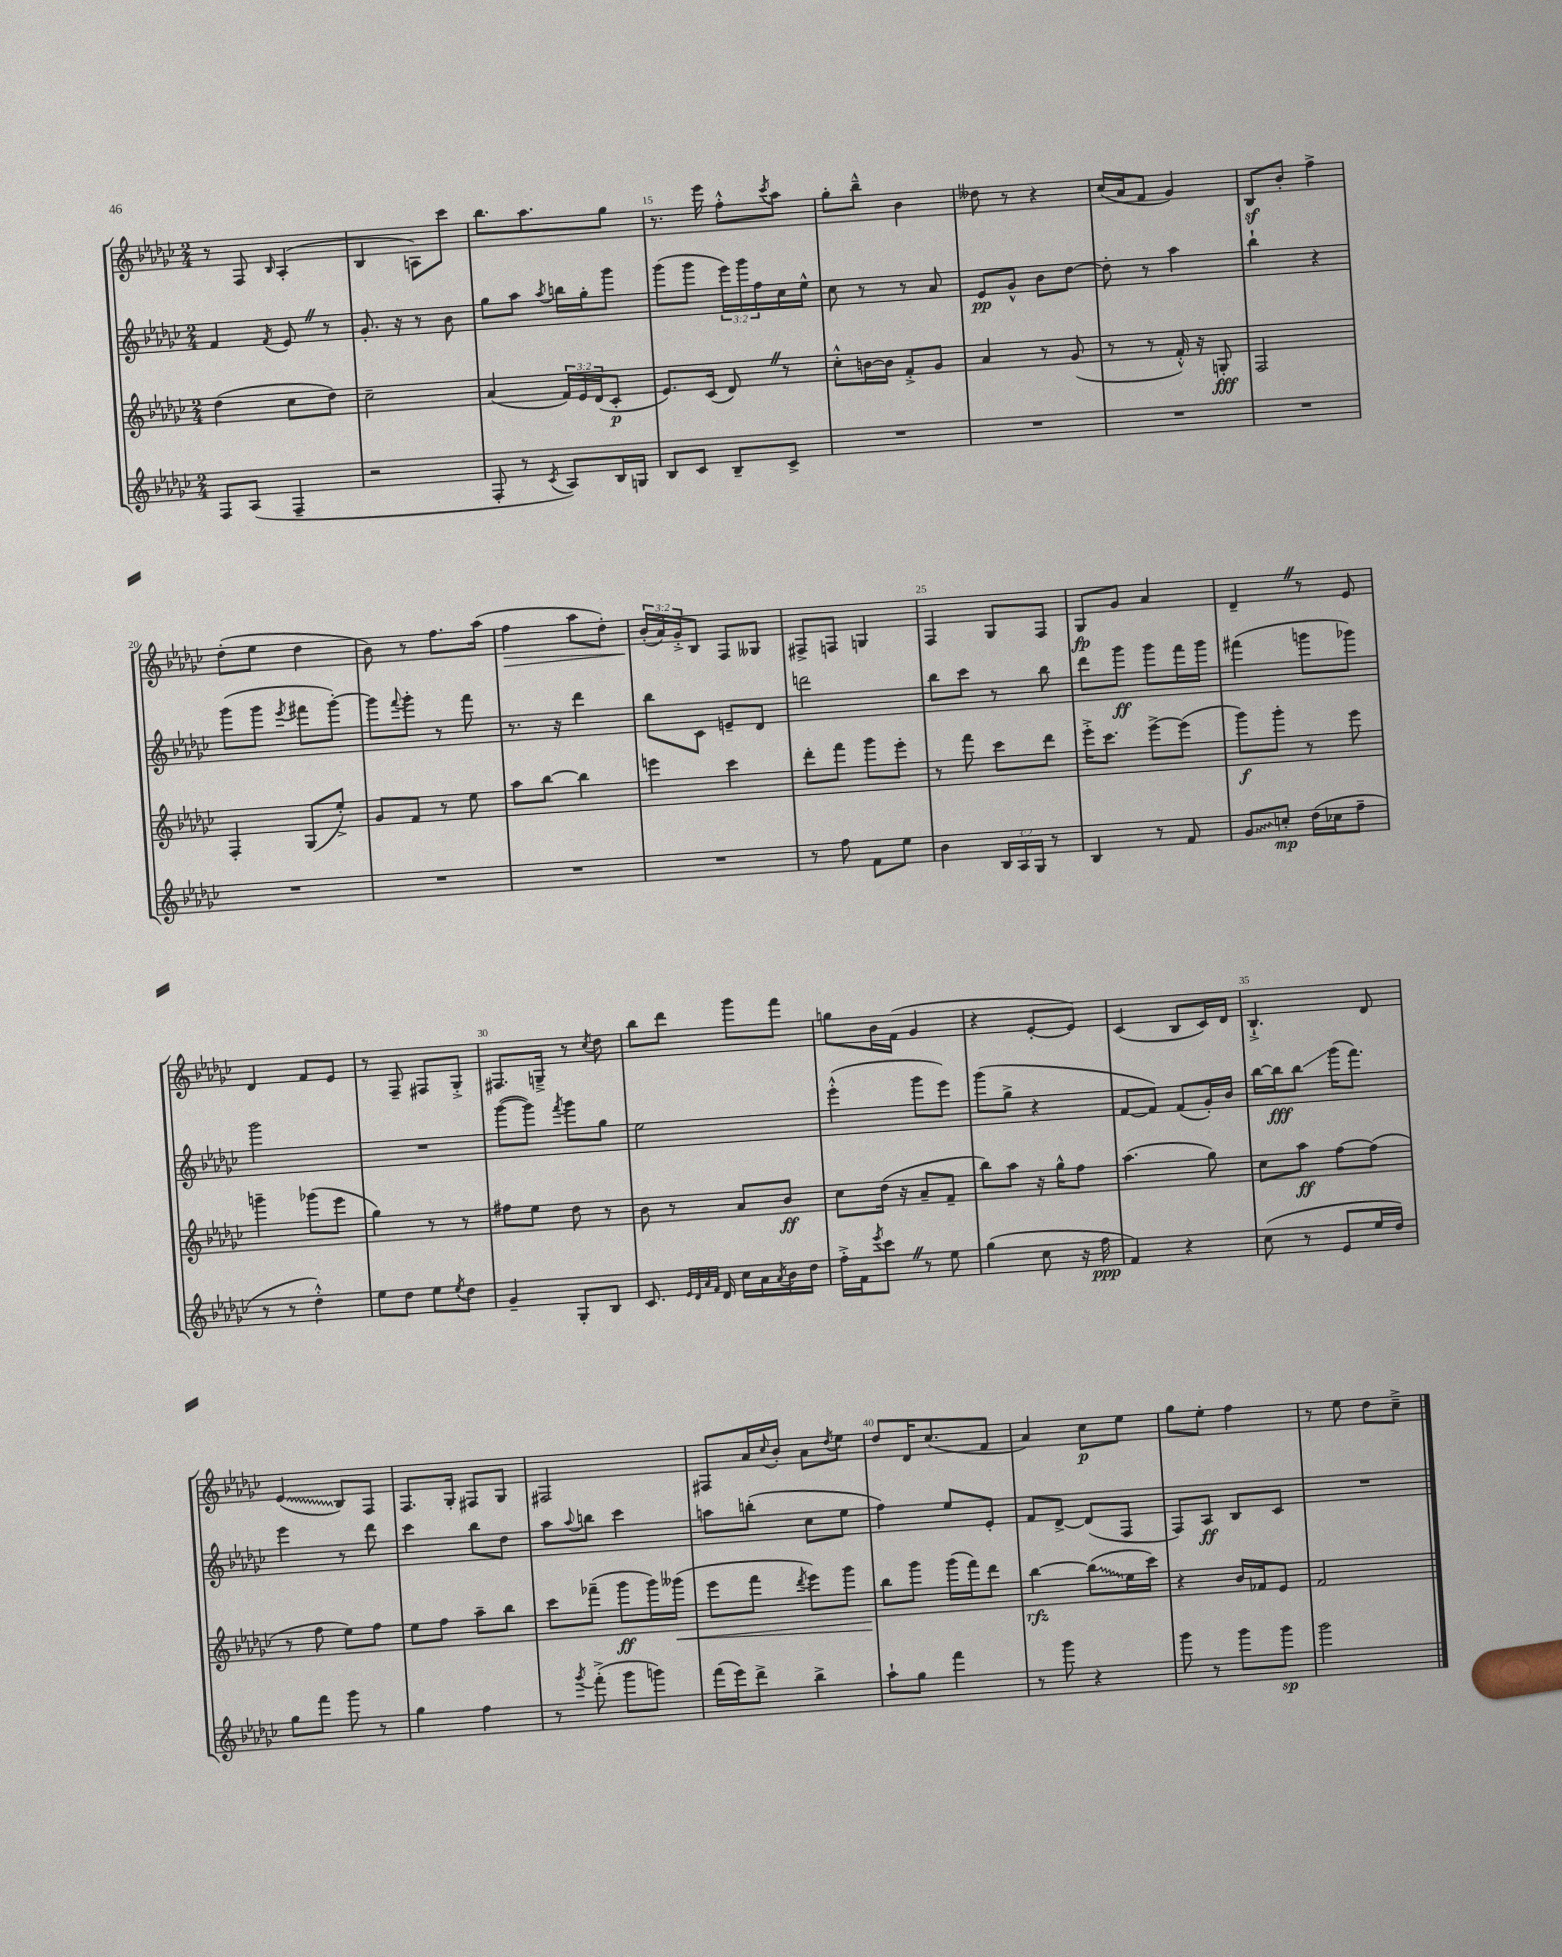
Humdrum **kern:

**kern	**kern	**kern	**kern
*staff4	*staff3	*staff2	*staff1
*clefG2	*clefG2	*clefG2	*clefG2
*k[b-e-a-d-g-c-]	*k[b-e-a-d-g-c-]	*k[b-e-a-d-g-c-]	*k[b-e-a-d-g-c-]
*M2/4	*M2/4	*M2/4	*M2/4
8F	(4dd-	4f	8r
(8A-	.	.	8F
.	.	8qf	16qqB-
4F~	8cc-	8e-	(4A-'
.	8dd-)	8r	.
=	=	=	=
2r	2cc-~	8.g-'	4B-
.	.	16r	.
.	.	8r	8A)
.	.	8b-	8ccc-
=	=	=	=
8F'	(4a-	8gg-	8.bb-
8r	.	8aa-	.
.	.	.	8.aa-
8qc-	.	8qaa-	.
8A-)	24f)	16bb	.
.	24e-	.	.
.	.	16gg-'	.
.	(24d-	.	.
16B-	8c-'	8ggg-	8gg-
16G	.	.	.
=	=	=	=
8B-	8.e-)	(8ggg-	8.r
8c-	.	8ggg-	.
.	(16c-	.	16eee-
8B-~	8d-)	24eee-)	8ff'^^
.	.	24ggg-	.
.	.	24ff	.
.	.	.	8qccc-
8c-^	8r	16cc-	8aa-
.	.	16ee-^^	.
=	=	=	=
2r	8cc-'^^	8cc-	8gg-'
.	[16b	8r	8bb-~^^
.	16b]	.	.
.	8f'^	8r	4b-
.	8g-	8a-	.
=	=	=	=
2r	4a-	8e-	8dd--
.	.	8g-^^	8r
.	8r	8b-	4r
.	(8g-	[8dd-	.
=	=	=	=
2r	8r	8dd-']	(16cc-
.	.	.	16a-
.	8r	8r	8f
.	16f'^^)	4aa-	4g-)
.	16r	.	.
.	8G'	.	.
=	=	=	=
2r	2F	4bb-`	8B-
.	.	.	8b-'
.	.	4r	4ff^
=	=	=	=
2r	4F'	(8ggg-	(8dd-'
.	.	8ggg-	8ee-
.	.	8qeee-	.
.	(8G-	8fff#	4dd-
.	8ee-'^)	[8ggg-')	.
=	=	=	=
2r	8g-	8ggg-]	8b-)
.	.	8qqfff	.
.	8f	8ggg-'	8r
.	8r	8r	8.ff
.	8ee-	8fff	.
.	.	.	(16aa-
=	=	=	=
2r	8aa-	8.r	4ff
.	[8bb-	.	.
.	.	16r	.
.	4bb-]	4ddd-	8aa-
.	.	.	8dd-')
=	=	=	=
2r	4eee	8bb-	(24b-'
.	.	.	24a-)
.	.	.	24g-'^
.	.	8c-	8B-
.	4ccc-	8e~	8F
.	.	8d-	8G--
=	=	=	=
8r	8ddd-'	2ddd	8F#^
8ff	8fff	.	8F
8f	8ggg-	.	4G
8ee-	8eee-'	.	.
=	=	=	=
4b-	8r	8bb-	4F
.	8fff	8ccc-	.
24B-	8ccc-	8r	8G-
24A-	.	.	.
24G-	.	.	.
8r	8ddd-	8bb-	8F
=	=	=	=
4B-	16eee-'^	8ddd-	8G-
.	8.ccc-	.	.
.	.	8ggg-	8g-
8r	[8eee-^	8ggg-	4a-
8f	(8eee-]	16fff	.
.	.	16ggg-	.
=	=	=	=
8g-	8ggg-)	(4fff#	4d-~
8cc'	8ggg-'	.	.
(16dd-	8r	8ggg	8r
16cc-	.	.	.
8ff~	8eee-	8ggg-)	8e-
=	=	=	=
8r	4ggg~	2ggg-	4d-
8r	.	.	.
4dd-'^^)	(8ggg-	.	8f
.	8eee-	.	8e-
=	=	=	=
8ee-	4gg-)	2r	8r
8dd-	.	.	8F~
8ee-	8r	.	8F#
8qee-	.	.	.
8dd-	8r	.	8G-'^
=	=	=	=
4g-~	8ff#	([8ggg-	8.F#
.	8ee-	8ggg-])	.
.	.	.	16G~^
.	.	8qfff	.
8G-'	8dd-	8ggg-	8r
.	.	.	8qcc-
8B-	8r	8gg-	8dd-
=	=	=	=
8.c-	8b-	2ee-	8bb-
.	8r	.	8ddd-
32qqe-	.	.	.
32qqd-	.	.	.
32qqa-	.	.	.
32qqf	.	.	.
16d-	.	.	.
16cc-	8a-	.	8ggg-
16a-	.	.	.
8qa-	.	.	.
16b-	8b-	.	8fff
16dd-	.	.	.
=	=	=	=
16ff'^	8cc-	(4eee-'^^	8gg
16f	.	.	.
8qeee-	.	.	.
8ccc-	(16dd-	.	16b-
.	16r	.	(16f
8r	8a-~	8ggg-	4g-
8ee-	8f~	8eee-)	.
=	=	=	=
(4gg-	8bb-)	(8ggg-	4r
.	8aa-	8gg-^	.
8cc-	16r	4r	[8e-'
.	16gg-^^	.	.
16r	8ff	.	8e-])
16ff	.	.	.
=	=	=	=
4f)	(4.aa-	[8f	(4c-
.	.	8f])	.
4r	.	(8f	8B-
.	8gg-)	16g-')	16c-)
.	.	16b-	16d-
=	=	=	=
(8cc-	8cc-	[16bb-	4.B-`^
.	.	16bb-]	.
8r	8aa-	8bb-	.
8e-	[8ff	(16ggg-	.
.	.	8.fff)	.
16ee-	(8ff]	.	8d-
16dd-)	.	.	.
=	=	=	=
8gg-	8r	4eee-	(4e-
8fff	8ff	.	.
8ggg-	8ee-)	8r	8B-)
8r	8ff	8ddd-	8F
=	=	=	=
4gg-	8ee-	4ccc-	8.F
.	8ff	.	.
.	.	.	16G-'
4ff	8aa-~	8bb-	8F#
.	8bb-	8dd-	8G-
=	=	=	=
8r	8ccc-	8aa-	2F#
8qggg-	.	8qqaa-	.
(8fff'^	(8fff-~	8bb	.
8ggg-	8ggg-	4ccc-	.
8ggg)	16ggg-)	.	.
.	(16ggg--	.	.
=	=	=	=
(16fff	8eee-	8aa	8F#
16eee-)	.	.	.
8ddd-^	8fff	(8bb'	16a-
.	.	.	8qqcc-
.	.	.	16b-'
.	8qddd-	.	.
4bb-^	8eee-)	8cc-	8a-
.	.	.	8qdd-
.	8ggg-	8ee-	8ee-
=	=	=	=
8aa-`	8bb-	4ff)	8dd-
8gg-	8ggg-	.	16d-
.	.	.	(8.cc-
4fff	(16ggg-	8ee-	.
.	16fff)	.	.
.	8ddd-	8e-'	8f
=	=	=	=
8r	[4bb-	8f	4a-)
8ggg-	.	[8d-^	.
4r	(8bb-]	(8d-]	8cc-
.	16ee-	8F	8ee-
.	16ccc-)	.	.
=	=	=	=
8ggg-	4r	8F)	8gg-
8r	.	8A-	8ee-'
8ggg-	16b-	8B-	4ff
.	16f-	.	.
8ggg-	8e-	8c-	.
=	=	=	=
2ggg-	2f	2r	8r
.	.	.	8ee-
.	.	.	8dd-
.	.	.	8cc-~^
==	==	==	==
*-	*-	*-	*-
